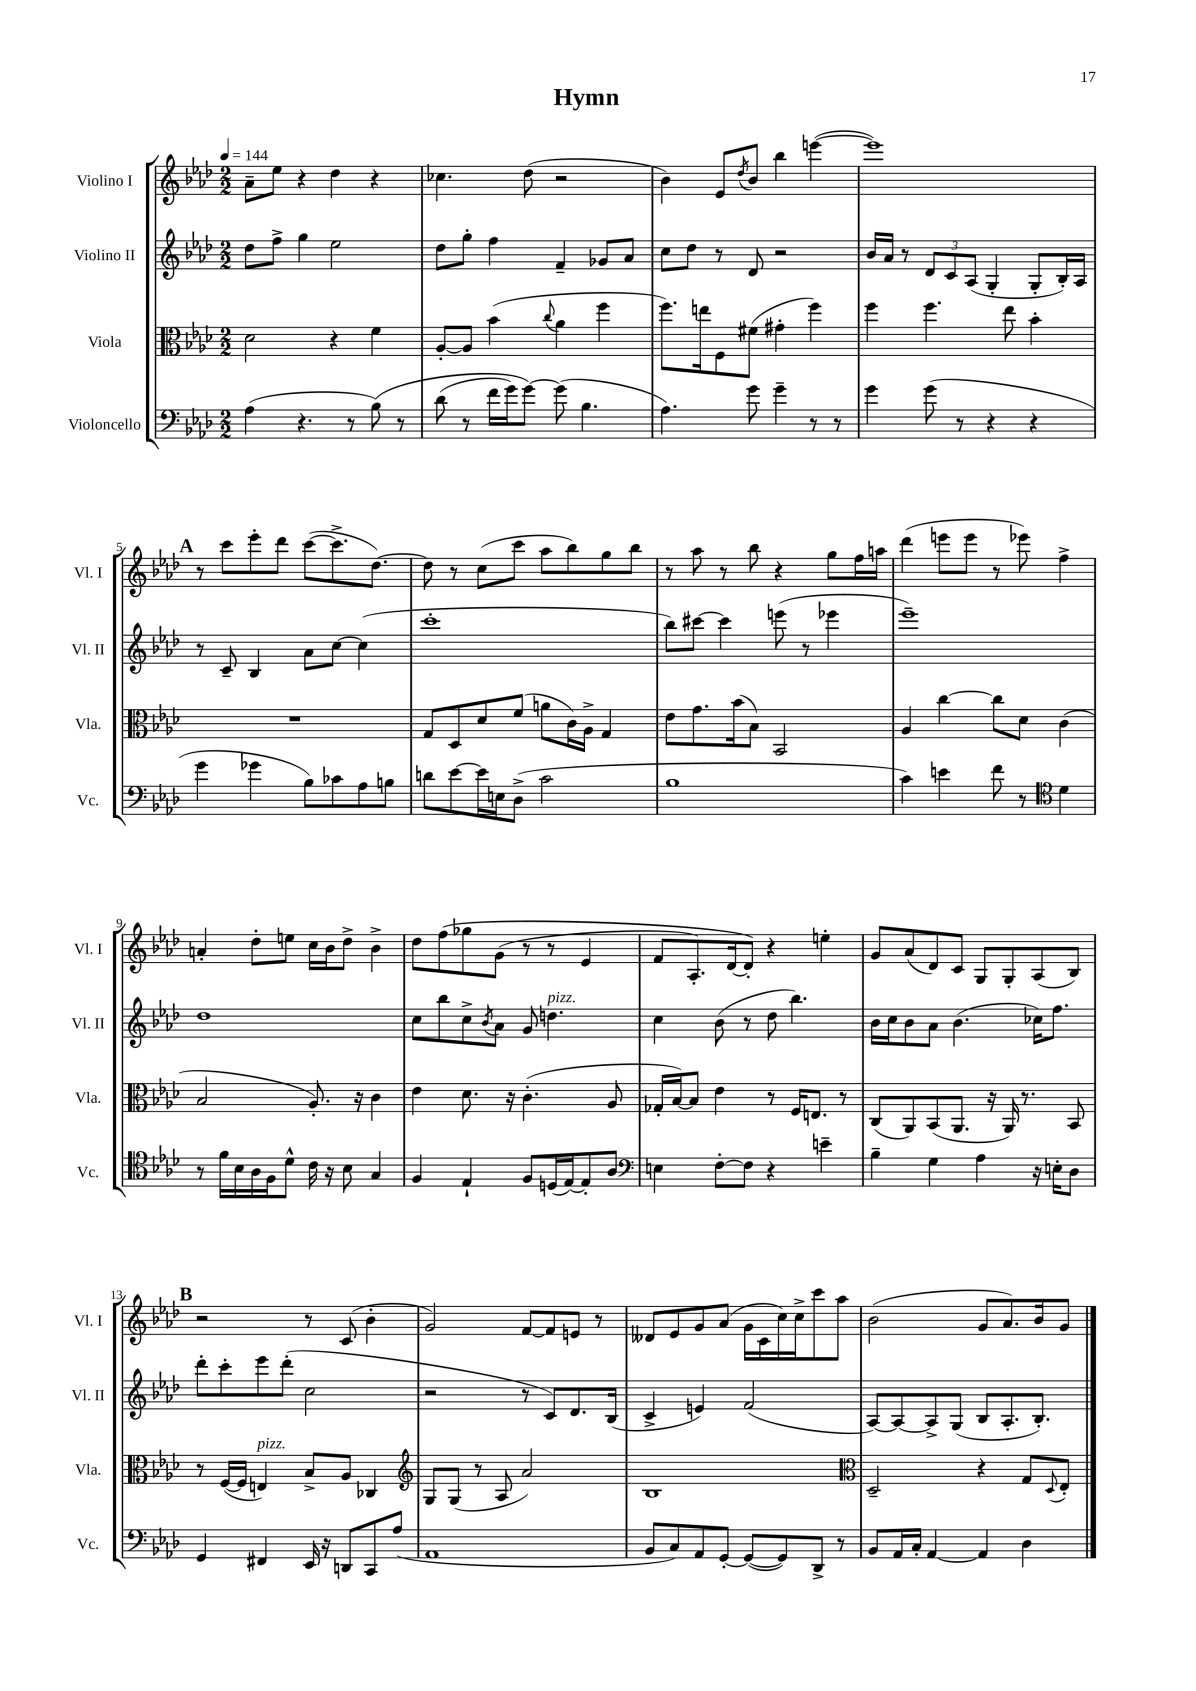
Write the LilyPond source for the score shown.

\header { title = "Hymn" }
<<
\new StaffGroup <<
\new Staff = "s0" \with { instrumentName = "Violino I" shortInstrumentName = "Vl. I" } {
    \clef treble \key aes \major \numericTimeSignature \time 2/2 \tempo 4 = 144
    aes'8-- ees''8 r4 des''4 r4 |
    ces''4. des''8( r2 |
    bes'4) ees'8 \acciaccatura { des''8 } bes'8 bes''4 e'''4~( |
    e'''1) |
    \mark \markup { \bold "A" } r8 c'''8 ees'''8-. des'''8 c'''8~( c'''8.-> des''8.~) |
    des''8 r8 c''8( c'''8 aes''8 bes''8) g''8 bes''8 |
    r8 aes''8 r8 bes''8 r4 g''8 f''16 a''16 |
    des'''4( e'''8 e'''8 r8 ees'''8) f''4-> |
    a'4-. des''8-. e''8 c''16 bes'16 des''8-> bes'4-> |
    des''8 f''8\( ges''8 g'8( r8 r8 ees'4 |
    f'8 aes8.-.) des'16~ des'8-.\) r4 e''4-. |
    g'8 aes'8( des'8) c'8 g8 g8-. aes8( bes8) |
    \mark \markup { \bold "B" } r2 r8 c'8( bes'4-. |
    g'2) f'8~ f'8 e'8 r8 |
    deses'8 ees'8 g'8 aes'8( g'16 c'16 c''16) c''16-> c'''8 aes''8 |
    bes'2( g'8 aes'8.) bes'16 g'8 \bar "|." |
}
\new Staff = "s1" \with { instrumentName = "Violino II" shortInstrumentName = "Vl. II" } {
    \clef treble \key aes \major \numericTimeSignature \time 2/2
    des''8 f''8-> g''4 ees''2 |
    des''8 g''8-. f''4 f'4-- ges'8 aes'8 |
    c''8 des''8 r8 des'8 r2 |
    bes'16 aes'16 r8 \tuplet 3/2 { des'8 c'8 aes8( } g4-. g8-. bes16-.) aes16 |
    \mark \markup { \bold "A" } r8 c'8-- bes4 aes'8 c''8~ c''4( |
    c'''1-. |
    bes''8) cis'''8~ cis'''4 e'''8( r8 ees'''4 |
    ees'''1--) |
    des''1 |
    c''8 bes''8 c''8-> \acciaccatura { bes'8 } aes'8 g'8 d''4.^\markup { \italic "pizz." } |
    c''4 bes'8( r8 des''8 bes''4.) |
    bes'16 c''16 bes'8 aes'8 bes'4.( ces''16) f''8. |
    \mark \markup { \bold "B" } des'''8-. c'''8-. ees'''8 des'''8-.( c''2 |
    r2 r8 c'8) des'8. bes16( |
    c'4-> e'4) f'2( |
    aes8~) aes8~ aes8-> g8( bes8 aes8.-. bes8.-.) \bar "|." |
}
\new Staff = "s2" \with { instrumentName = "Viola" shortInstrumentName = "Vla." } {
    \clef alto \key aes \major \numericTimeSignature \time 2/2
    des'2 r4 f'4 |
    aes8~-. aes8 bes'4( \appoggiatura { c''8 } aes'4 f''4 |
    f''8.) e''16 f8 fis'8( gis'4-. f''4) |
    f''4 f''4. ees''8 bes'4-. |
    \mark \markup { \bold "A" } R1 |
    g8 des8 des'8 f'8( a'8 c'16) aes16-> g4 |
    ees'8 g'8. bes'16( bes8) bes,2 |
    aes4 c''4~ c''8 des'8 c'4( |
    bes2 aes8.-.) r16 c'4 |
    ees'4 des'8. r16 c'4.-.( aes8 |
    ges16-. bes16~) bes8 ees'4 r8 f16 e8. r8 |
    c8( aes,8) bes,8( aes,8. r16 aes,16) r8. bes,8 |
    \mark \markup { \bold "B" } r8 f16~( f16 e4^\markup { \italic "pizz." }) bes8-> aes8 ces4 |
    \clef treble g8 g8( r8 aes8 aes'2) |
    bes1 |
    \clef alto des2-- r4 g8 \appoggiatura { des8 } ees8-. \bar "|." |
}
\new Staff = "s3" \with { instrumentName = "Violoncello" shortInstrumentName = "Vc." } {
    \clef bass \key aes \major \numericTimeSignature \time 2/2
    aes4( r4. r8 bes8)\( r8 |
    des'8( r8 f'16 g'16) g'8~\) g'8( bes4. |
    aes4.) g'8 g'4-- r8 r8 |
    g'4 g'8( r8 r4 r4 |
    \mark \markup { \bold "A" } g'4 ges'4 bes8) ces'8 aes8 b8 |
    d'8 ees'8~ ees'16 e16 des8->( c'2 |
    bes1 |
    c'4) e'4 f'8 r8 \clef tenor des'4 |
    r8 f'16 bes16 aes16 f16 des'8-^ c'16 r16 bes8 g4 |
    f4 ees4-! f8 d16( ees16~) ees8-. aes8 |
    \clef bass e4 f8~-. f8 r4 e'4-- |
    bes4-- g4 aes4 r16 e16-. des8 |
    \mark \markup { \bold "B" } g,4 fis,4 ees,16 r16 d,8 c,8 aes8( |
    aes,1 |
    bes,8 c8) aes,8 g,8~-. g,8~( g,8) des,8-> r8 |
    bes,8 aes,16 c16-. aes,4~ aes,4 des4 \bar "|." |
}
>>
>>
